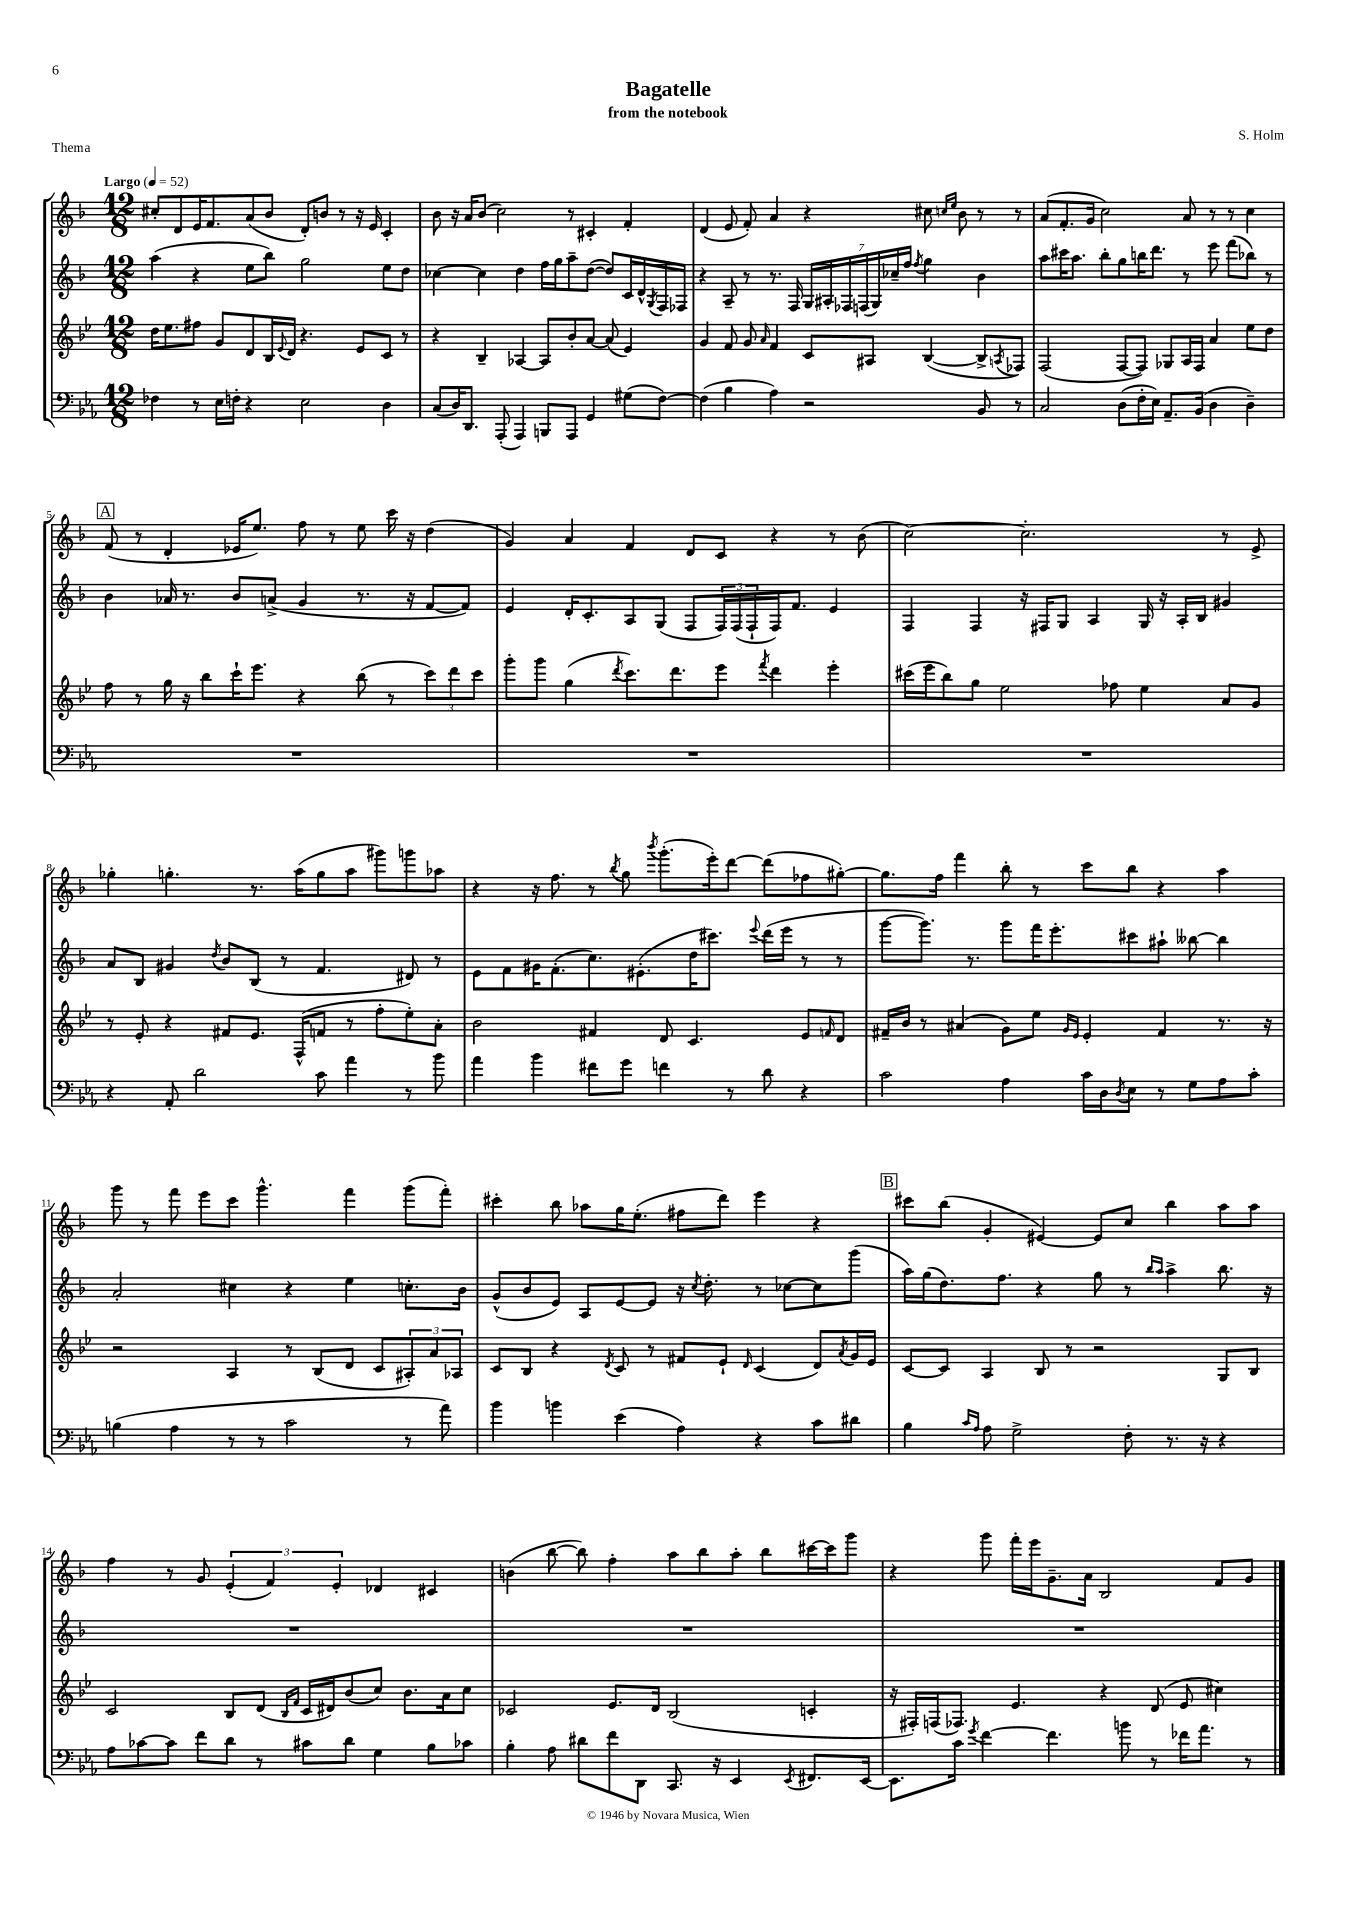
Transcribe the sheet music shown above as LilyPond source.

\header { title = "Bagatelle" composer = "S. Holm" subtitle = "from the notebook" piece = "Thema" }
<<
\new StaffGroup <<
\new Staff = "s0" {
    \clef treble \key f \major \numericTimeSignature \time 12/8 \tempo "Largo" 4 = 52
    cis''8-. d'8 e'16 f'8. a'8( bes'8 d'8-.) b'8 r8 r16 e'16 c'4-. |
    bes'8 r16 a'16 bes'8( c''2) r8 cis'4-. f'4-. |
    d'4( e'8 f'8-.) a'4 r4 cis''8 \grace { c''16 e''16 } bes'8 r8 r8 |
    a'8( f'8.-. g'16 c''2) a'8 r8 r8 c''4 |
    \mark \markup { \box "A" } f'8( r8 d'4-. ees'16 e''8.) f''8 r8 e''8 c'''16 r16 d''4( |
    g'4) a'4 f'4 d'8 c'8 r4 r8 bes'8( |
    c''2~) c''2.-. r8 e'8-> |
    ges''4-. g''4.-. r8. a''16( g''8 a''8 gis'''8) g'''8 aes''8 |
    r4 r16 f''8. r8 \acciaccatura { bes''8 } g''8 \acciaccatura { bes'''8 } g'''8.-.( e'''16-.) d'''8~ d'''8( fes''8 gis''8~-.) |
    gis''8. f''16 f'''4 bes''8-. r8 c'''8 bes''8 r4 a''4 |
    g'''8 r8 f'''8 e'''8 c'''8 g'''4.-^ f'''4 g'''8( f'''8-.) |
    cis'''4-. bes''8 aes''8 g''16 e''8.-.( fis''8 d'''8) e'''4 r4 |
    \mark \markup { \box "B" } cis'''8 bes''8( g'4-. eis'4~) eis'8 c''8 bes''4 a''8 a''8 |
    f''4 r8 g'8 \tuplet 3/2 { e'4-.( f'4) e'4-. } des'4 cis'4 |
    b'4( bes''8~ bes''8) f''4-. a''8 bes''8 a''8-. bes''8 cis'''16~ cis'''16 g'''8 |
    r4 g'''8 f'''16-. e'''16 g'8.-- a'16 bes2 f'8 g'8 \bar "|." |
}
\new Staff = "s1" {
    \clef treble \key f \major \numericTimeSignature \time 12/8
    a''4( r4 e''8 bes''8) g''2 e''8 d''8 |
    ces''4~ ces''4 d''4 f''16 g''16 a''8-- d''8~( d''8) c'16 d'16-^ \acciaccatura { g8 } f16 fes16 |
    r4 a8-- r8 r8. f16 \tuplet 7/4 { g16 ais16-. fes16 f16( g16) ces''16-- f''16 } \acciaccatura { f''8 } g''4 bes'4 |
    a''8 cis'''16 a''8. bes''8-. g''8 b''16 d'''8. r8 e'''8 f'''8( bes''8) r8 |
    \mark \markup { \box "A" } bes'4 aes'16 r8. bes'8 a'8->( g'4 r8. r16 f'8~ f'8) |
    e'4 d'16-. c'8.-. a8 g8( f8 \tuplet 3/2 { f16) f16( f16-! } f16) f'8. e'4 |
    f4 f4 r16 fis16 g8 a4 g16 r16 a16-. bes16 gis'4 |
    a'8 bes8 gis'4 \acciaccatura { d''8 } bes'8 bes8( r8 f'4. dis'8) r8 |
    e'8 f'8 gis'16 f'8.-.( c''8.) eis'8.-.( d''16 cis'''8.) \appoggiatura { e'''8 } d'''16( e'''16 r8 r8 |
    g'''8~ g'''8.) r8. g'''8 f'''16 e'''8.-. cis'''8 ais''8-! beses''8~ beses''4 |
    a'2-. cis''4 r4 e''4 c''8.-. bes'16 |
    g'8-^( bes'8 e'8) a8 e'8~ e'8 r16 \acciaccatura { c''8 } d''8.-. r8 ces''8~ ces''8 g'''8( |
    \mark \markup { \box "B" } a''16) g''16( d''8.) f''8. r4 g''8 r8 \grace { bes''16 a''16 } a''4-> bes''8. r16 |
    R1. |
    R1. |
    R1. \bar "|." |
}
\new Staff = "s2" {
    \clef treble \key bes \major \numericTimeSignature \time 12/8
    d''16 ees''8. fis''8 g'8 d'8 bes16 \appoggiatura { ees'8 } d'16 r4. ees'8 c'8 r8 |
    r4 bes4-- aes4~ aes8 bes'8-. a'8~ a'8( ees'4) |
    g'4 f'8 g'8 \grace { a'16 } f'4 c'8 ais8 bes4~( bes8-> \acciaccatura { a8 } fes8) |
    f2( f8~ f8) ges8 a16 f16 a'4 ees''8 d''8 |
    \mark \markup { \box "A" } f''8 r8 g''16 r16 bes''8 c'''16-! ees'''8. r4 bes''8( r8 \tuplet 3/2 { c'''8) d'''8 c'''8 } |
    g'''8-. g'''8 g''4( \acciaccatura { d'''8 } c'''8.) d'''8. ees'''8 \acciaccatura { f'''8 } d'''4 ees'''4-. |
    cis'''16( ees'''16 bes''8) g''8 ees''2 fes''8 ees''4 a'8 g'8 |
    r8 ees'8-. r4 fis'8 ees'8. f16-^( f'8 r8 f''8-. ees''8-.) a'8-. |
    bes'2 fis'4 d'8 c'4. ees'8 \grace { f'16 } d'8 |
    fis'16-- bes'16 r8 ais'4( g'8) ees''8 \grace { g'16 ees'16 } ees'4-. fis'4 r8. r16 |
    r2 a4 r8 bes8( d'8 c'8 \tuplet 3/2 { ais8-.) a'8 aes8 } |
    c'8 bes8 r4 \acciaccatura { d'8 } c'8 r8 fis'8 ees'8-! \grace { d'16 } c'4( d'8) \acciaccatura { a'8 } g'16 ees'16 |
    \mark \markup { \box "B" } c'8~ c'8 a4 bes8 r8 r2 g8 bes8 |
    c'2 bes8 d'8( \grace { bes16 f'16 } c'16 dis'16) bes'8( c''8) bes'8. a'16 c''8 |
    ces'2 ees'8. d'16 bes2( c'4-. |
    r16 fis16-.) f16( fes8.) ees'4. r4 d'8( ees'8 cis''4) \bar "|." |
}
\new Staff = "s3" {
    \clef bass \key ees \major \numericTimeSignature \time 12/8
    fes4 r8 ees16 f16-. r4 ees2 d4 |
    c8( d16) d,8. aes,,8-.( aes,,4) b,,8 aes,,8 g,4 gis8( f8~) |
    f4( bes4 aes4) r2 bes,8 r8 |
    c2 d8( f16-. ees16) aes,8.-- bes,16( d4 d4--) |
    \mark \markup { \box "A" } R1. |
    R1. |
    R1. |
    r4 aes,8-. d'2 c'8 aes'4 r8 bes'8 |
    aes'4 bes'4 fis'8 g'8 f'4 r8 d'8 r4 |
    c'2 aes4 c'16 d16 \acciaccatura { d8 } ees8 r8 g8 aes8 c'8-. |
    b4( aes4 r8 r8 c'2 r8 aes'8) |
    bes'4 b'4 ees'4( aes4) r4 c'8 dis'8 |
    \mark \markup { \box "B" } bes4 \grace { c'16 aes16 } aes8 g2-> f8-. r8. r16 r4 |
    aes8 ces'8~ ces'8 f'8 d'8 r8 cis'8 d'8 g4 bes8 ces'8 |
    bes4-. aes8 dis'8 f'8 d,8 c,8. r16 ees,4 \acciaccatura { ees,8 } fis,8. ees,16~ |
    ees,8. c'16 \acciaccatura { g'8 } f'4~ f'4. b'8 r8 fes'16 aes'8. r8 \bar "|." |
}
>>
>>
